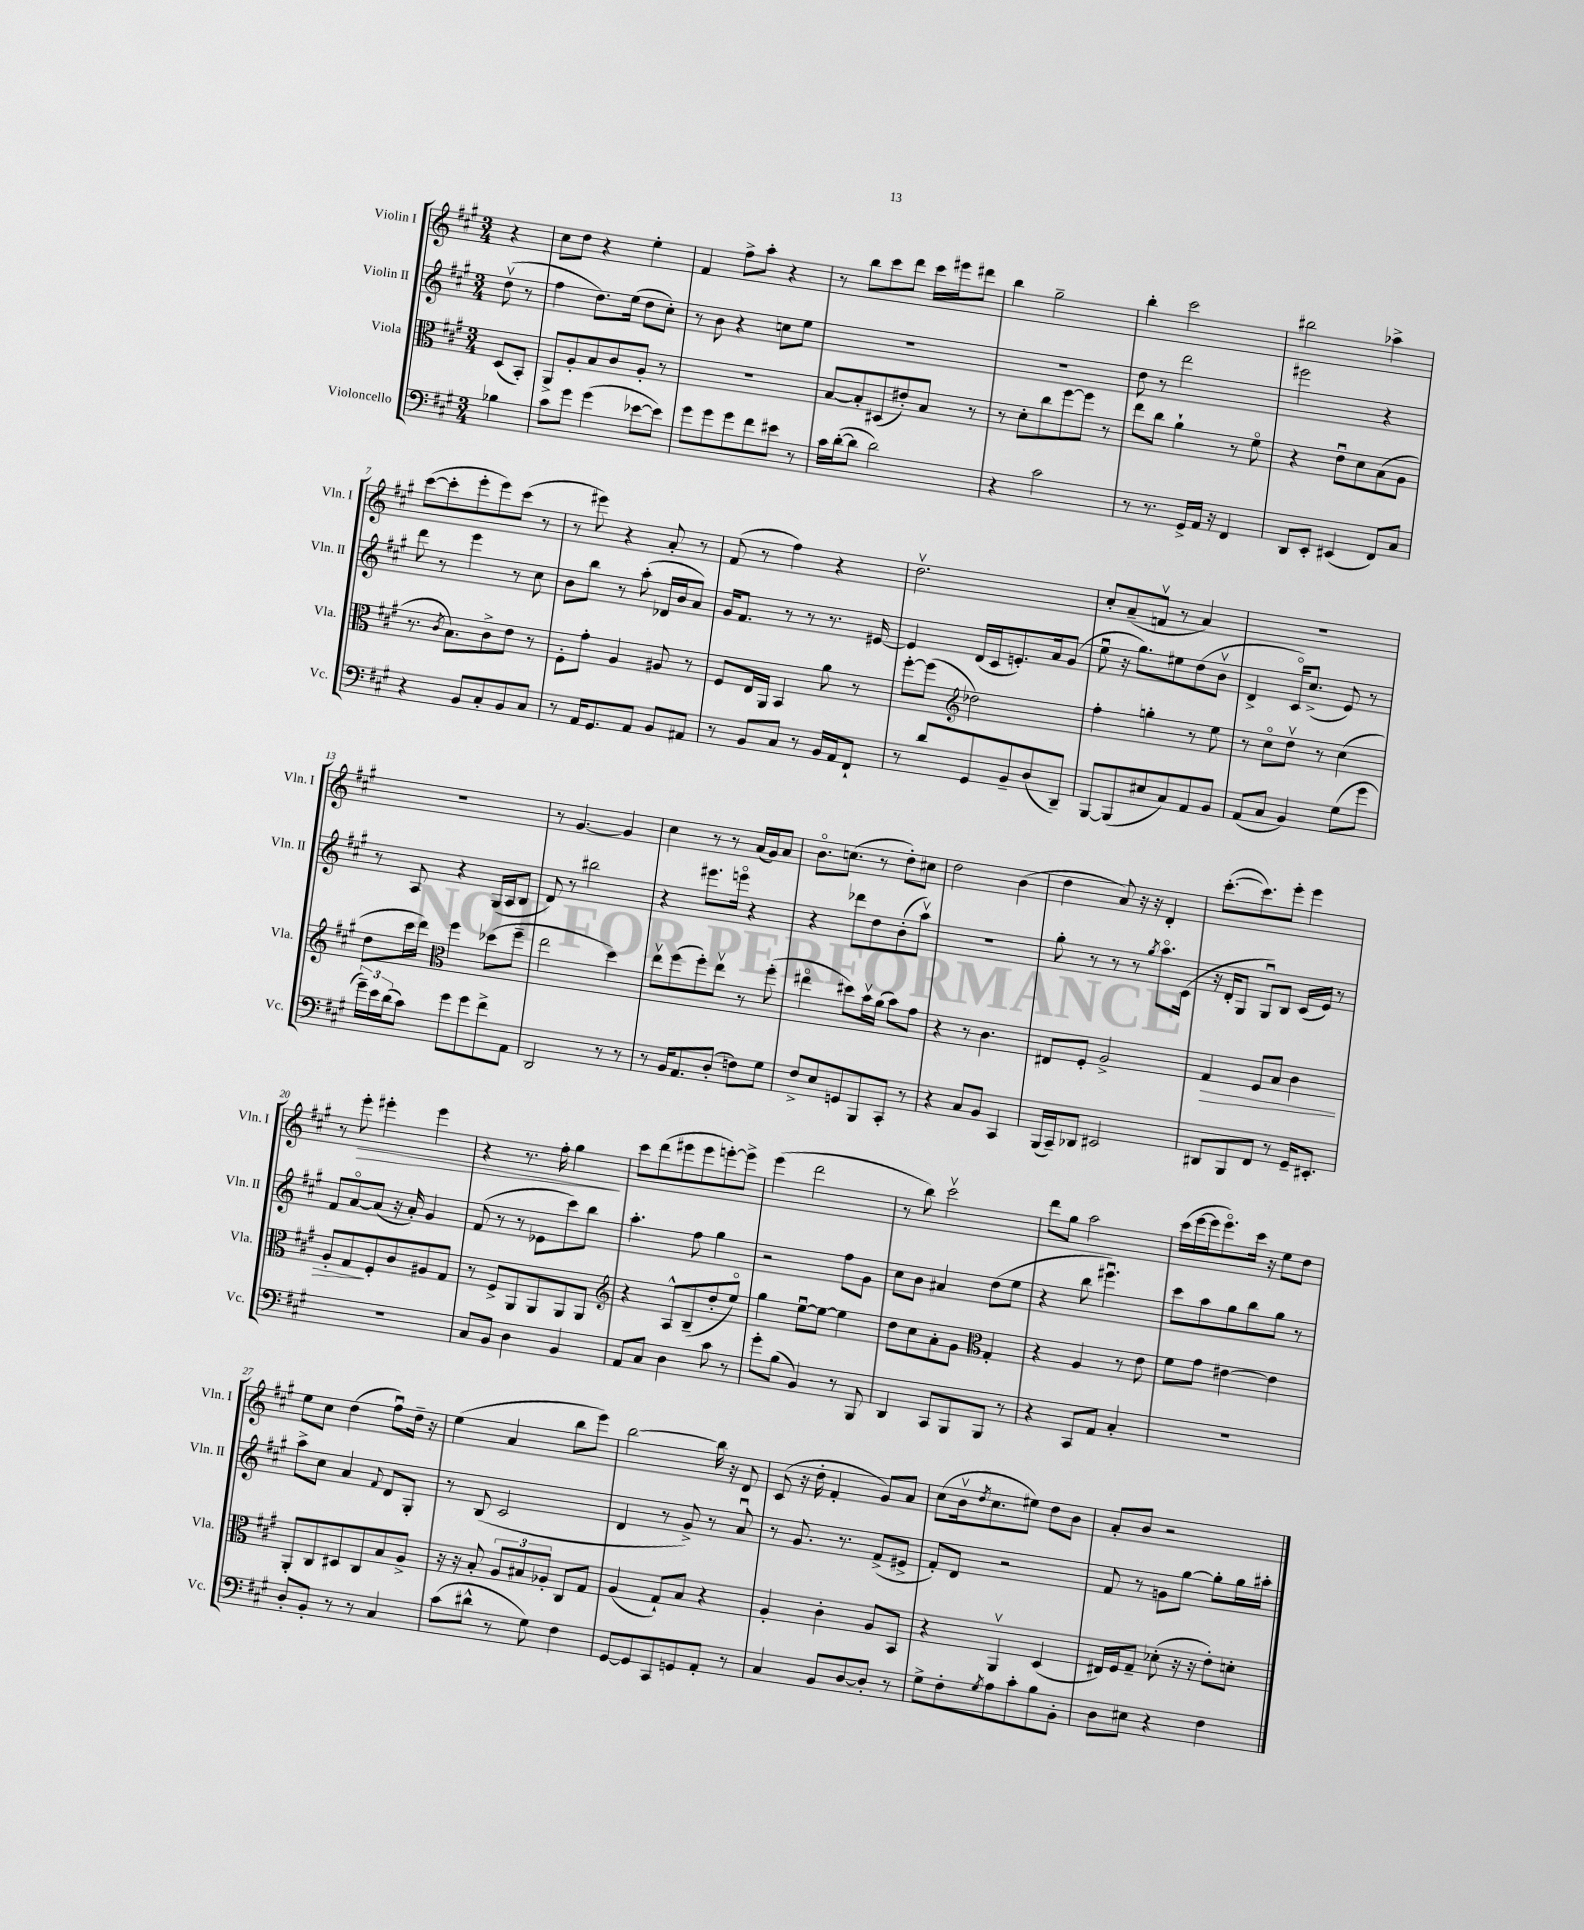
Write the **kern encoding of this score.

**kern	**kern	**kern	**kern
*staff4	*staff3	*staff2	*staff1
*clefF4	*clefC3	*clefG2	*clefG2
*k[f#c#g#]	*k[f#c#g#]	*k[f#c#g#]	*k[f#c#g#]
*M3/4	*M3/4	*M3/4	*M3/4
4B-	(8D	(8ddv	4r
.	8BB')	8r	.
=	=	=	=
8c#	8AA^	4ff#	8cc#
8g#	8A'	.	8dd
(4g#	8B	8.dd)	4r
.	8c#	.	.
.	.	(16ee	.
[8e-	8A'	8dd	4ee'
8e-])	8r	8cc#')	.
=	=	=	=
8g#	2.r	8r	4f#
8g#	.	8b	.
8g#	.	4r	8ff#^
8f#	.	.	8aa'
8e#	.	8cc	4r
8r	.	8ee	.
=	=	=	=
16c#	[8B	2.r	8r
([16d'	.	.	.
8d]	8B']	.	8bb
2d)	(8D#	.	8ccc#
.	8e#')	.	8ddd
.	8B	.	16ccc#
.	.	.	16eee#
.	8r	.	8ddd#
=	=	=	=
4r	8r	2.r	4bb
.	8d'	.	.
2c#	8cc#	.	2gg#~
.	[8ff#	.	.
.	8ff#]	.	.
.	8r	.	.
=	=	=	=
8r	8ee	8dd	4bb'
8.r	8cc#	8r	.
.	4a`	2ddd	2ccc#
16GG#^	.	.	.
16AA	.	.	.
16r	.	.	.
4FF#	8r	.	.
.	8f#o	.	.
=	=	=	=
8DD	4r	2eee#	2bb#
8EE'	.	.	.
(4EE#	8eu	.	.
.	8d	.	.
8FF#)	(8B	4r	4aa-^
8C#	8A	.	.
=	=	=	=
4r	8.r	8ddd	([8ccc#
.	.	8r	8ccc#']
.	8qc#	.	.
.	8.B)	.	.
8BB	.	4eee	8eee'
8C#'	8c#^	.	8eee)
8BB	8e	8r	(8ccc#
8C#	8r	8cc#	8r
=	=	=	=
8r	8F#'	8b	8r
16AA	8g#'	8bb	8eee#)
8.GG#	.	.	.
.	4A	8r	4r
8AA	.	(8aa'	.
8BB	8A#	16d-	8a'
.	.	16b	.
8AA#	8r	8a)	8r
=	=	=	=
8r	8F#	16g#	(8f#
.	.	8.f#	.
8BB	16E	.	8r
.	16AA	.	.
8C#	4BB	8r	4ff#)
8r	.	8r	.
16BB	8a	8.r	4r
16AA	.	.	.
8FF#`	8r	.	.
.	.	[16e#	.
=	=	=	=
8r	[8ff#'	4e#]	2.ddv
8d	(8ff#]	.	.
*	*clefG2	*	*
8GG#	2dd-)	(16d	.
.	.	16c#	.
8BB~	.	8.e')	.
(8D	.	.	.
.	.	16a	.
8DD~)	.	(8g#	.
=	=	=	=
[8BBB	4ff#'	8eeu	8cc#'
(8BBB]	.	16r	(8a~
.	.	8.gg#)	.
8E#	4gg'	.	8fv
8C#)	.	8ee#	8r
8AA	8r	(8dd	4a)
8BB	8ee	8bv	.
=	=	=	=
(8AA	8r	4d^	2.r
8C#	8cc#o	.	.
4BB)	8ddv	16c#o)	.
.	.	(8.cc#^	.
.	8r	.	.
(8G#	(4cc#	8e)	.
8g#	.	8r	.
=	=	=	=
24g#~)	8dd	8r	2.r
24e	.	.	.
(24d	.	.	.
8c#)	16ccc#	8A	.
.	16ddd)	.	.
*	*clefC3	*	*
8g#	4ff#	4r	.
8g#	.	.	.
8f#^	(8dd-	(16G#	.
.	.	16A	.
8AA	8ff#~	8B	.
=	=	=	=
2DD	2ee	8d)	8r
.	.	8r	[4.g#
.	.	2bb#	.
8r	4dd)	.	4g#]
8r	.	.	.
=	=	=	=
8r	8eev	4r	4cc#
16BB	(8ff#	.	.
8.AA	.	.	.
.	8ff#')	8.eee#	8r
(8D'	8eev	.	8r
.	.	16eeeo	.
8F)	8r	4r	(16a
.	.	.	16g#)
8G#	(8ff#'	.	8a
=	=	=	=
8F#^	4ee#o	4r	8.bo
8E	.	.	.
.	.	.	(8.cc
8GG	8dd#)	8ddd-	.
8BBB	16bv	8dd	8r
.	(16a	.	.
8CC#'	8b)	(8b'	8dd')
8r	8g#	8aav)	8cc#
=	=	=	=
4r	4r	2.r	2dd
8C#	8r	.	.
8BB	4.c#	.	.
4CC#	.	.	(4b
=	=	=	=
(16BBB	8E#	8gg#'	4dd
16CC#~)	.	.	.
8DD-	8F#'	8r	.
2EE#	2A^	8r	8a)
.	.	8r	16r
.	.	.	16r
.	.	8qgg#	.
.	.	8.aao	4d'
.	.	(16c#	.
=	=	=	=
8DD#	4G#	16r	([8.ccc#'
.	.	16d'	.
8BBB	.	8G#	.
.	.	.	8.ccc#])
8FF#	8F#	8G#u)	.
8r	8B	8B	8eee'
16GG#~	4c#	(16c#	4eee
8.EE#'	.	16e)	.
.	.	8r	.
=	=	=	=
2.r	8A'	8f#	8r
.	8G#	[8ao	8eee'
.	8F#'	(8a]	4eee#'
.	8c#	16r	.
.	.	16a')	.
.	8A#	4g#	4eee#
.	8G#	.	.
=	=	=	=
8C#	8r	(8f#	4r
8BB	8F#^	8r	.
4D	8AA	8r	8.r
.	8AA	8e-	.
.	.	.	16ff#'
4BB	8AA	8ccc#)	4gg#
.	8AA	8bb	.
=	=	=	=
*	*clefG2	*	*
8AA	4r	4.aa'	8ccc#
8C#	.	.	(8ddd
4D	8A^^	.	8eee#
.	(8B~	8ff#	8eee#
8c#	8dd'	4gg#	[8eee')
8r	8eeo)	.	8eee^]
=	=	=	=
8g#'	4gg#	2r	(4eee
(8B	.	.	.
4BB)	[8eeu	.	2ddd
.	8ee_	.	.
8r	4ee]	8ff#	.
8BBB	.	8g#	.
=	=	=	=
4DD	8dd	8cc#	8r
.	8cc#	8b	8bb)
8CC#	8a'	4a#	2ccc#v
8BBB	8g#	.	.
*	*clefC3	*	*
8BBB	4G#'	(8dd	.
8r	.	8ee	.
=	=	=	=
4r	4r	4r	8ddd
.	.	.	8gg#
8CC#	4A	8bb	2aa
8AA	.	4.eee#u)	.
4C#'	8r	.	.
.	8e	.	.
=	=	=	=
2.r	8f#	8ccc#	(16ccc#
.	.	.	[16eee
.	8g#	8aa	16eee]
.	.	.	8.eeeo)
.	[4e#	8gg#	.
.	.	8bb	16ccc#
.	.	.	16r
.	4e#]	8gg#	8ee
.	.	8r	8dd
=	=	=	=
8D'	8AA'	8aa^	8ee
8BB'	8C#	8cc#	8cc#
8r	8D#	4a	(4dd
8r	8C#	.	.
.	.	8qqf#	.
4C#	8B	8d	8ff#u)
.	8A^	8G#'	16dd~
.	.	.	16r
=	=	=	=
(8c#	16r	8r	(4ee
.	16r	.	.
8d#^^	8B'	(8B	.
8r	12A	2c#	4a
.	12B#	.	.
8G#)	.	.	.
.	12A-'	.	.
4F#	8C#	.	8bb
.	8G#	.	8eee)
=	=	=	=
[8GG#	(4A	4d	[2bb
8GG#]	.	.	.
8CC#	8G#`)	8r	.
8GG	8B	8g#^)	.
8AA'	4r	8r	16bb]
.	.	.	16r
8r	.	8au	8d
=	=	=	=
4C#	4A'	8r	(8c#
.	.	8.g#	16r
.	.	.	16dd'
8BB	4c#'	.	4f#'
.	.	8.r	.
[8D	.	.	.
8D']	8A	(8f#^	8g#)
8r	8BB	8e#^	8a
=	=	=	=
8G#^	4r	8f#')	(8cc#
8F#'	.	8d	16bv
.	.	.	8qdd
.	.	.	8.cc#
8qG#	.	.	.
8A	4AAv	2r	.
8c#'	.	.	8ee#)
8B	(4D	.	8dd
8BB'	.	.	8b
=	=	=	=
8D	16E#)	8f#	8a'
.	16F#	.	.
8E#	8G#~	8r	8b
4r	(8d-'	8g	2r
.	16r	[8gg#	.
.	16r	.	.
4F#	8e')	8gg#']	.
.	8d'	16gg#	.
.	.	16aa#'	.
==	==	==	==
*-	*-	*-	*-
